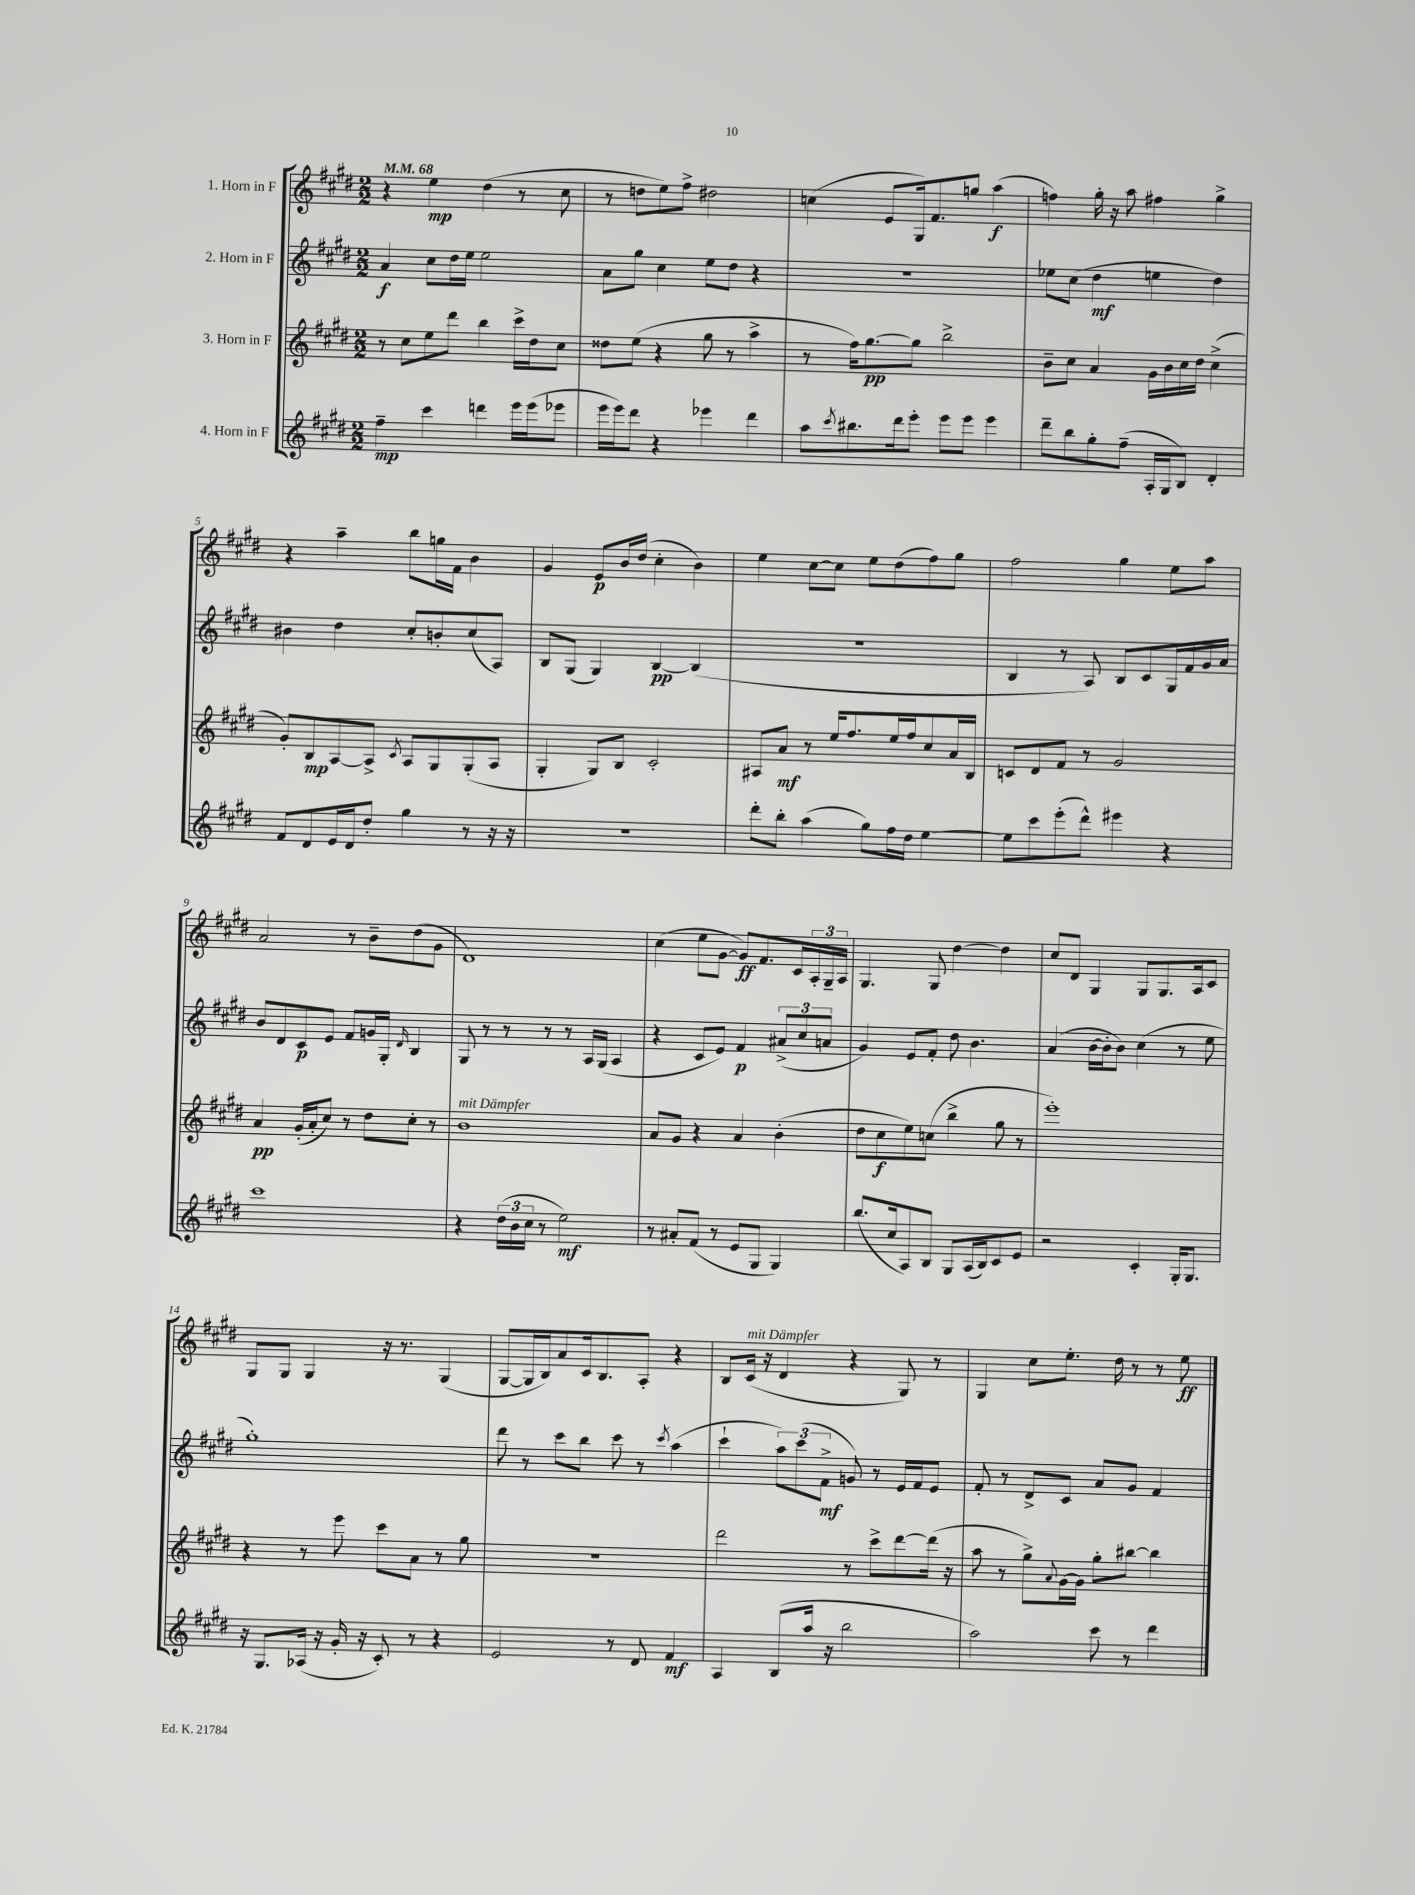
<<
\new StaffGroup <<
\new Staff = "s0" \with { instrumentName = "1. Horn in F" } {
    \clef treble \key e \major \numericTimeSignature \time 2/2 \tempo 4 = 68
    r4 e''4\mp dis''4( r8 cis''8 |
    r8 d''8 e''8) fis''8-> dis''2 |
    c''4( e'8 gis16) fis'8. g''8 a''4\f( |
    f''4) gis''16-. r16 a''8 fis''4 gis''4-> |
    r4 a''4-- b''8 g''16 fis'16 b'4 |
    gis'4 e'8\p b'16 dis''16( cis''4-. b'4) |
    e''4 cis''8~ cis''8 e''8 dis''8( fis''8) gis''8 |
    fis''2 gis''4 e''8 a''8 |
    a'2 r8 b'8-- dis''8( gis'8 |
    dis'1) |
    cis''4( e''8 gis'8~ gis'8\ff) fis'8. cis'16 \tuplet 3/2 { a16-. gis16-- a16 } |
    gis4. gis8 dis''4~ dis''4 |
    cis''8 dis'8 gis4 gis8 gis8. a16 cis'8 |
    gis8 gis8 gis4 r16 r8. gis4( |
    gis8~ gis16 b16) a'8 cis'16 b8. a8-. r4 |
    b8 cis'16^\markup { \italic "mit Dämpfer" }( r16 dis'4 r4 gis8) r8 |
    gis4 cis''8 e''8.-. dis''16 r8 r8 e''8\ff \bar "|." |
}
\new Staff = "s1" \with { instrumentName = "2. Horn in F" } {
    \clef treble \key e \major \numericTimeSignature \time 2/2
    a'4\f cis''8 dis''16 e''16 e''2 |
    a'8 gis''8 cis''4 e''8 dis''8 r4 |
    R1 |
    ees''8 cis''8( dis''4\mf e''4 dis''4) |
    bis'4 dis''4 cis''8-. b'8-. cis''8( a8) |
    b8 gis8( gis4) b4~\pp b4( |
    r1 |
    b4 r8 a8) b8 cis'8 gis16 fis'16 gis'16 a'16 |
    b'8 dis'8 cis'8\p e'8 fis'8 g'16 gis16-. \grace { dis'16 } b4 |
    gis8 r8 r8 r8 r8 a16 gis16( a4 |
    r4 cis'8 e'8) fis'4\p \tuplet 3/2 { ais'8->( cis''8 a'8 } |
    gis'4) e'8 fis'8-. dis''8 b'4. |
    a'4( b'16~ b'16-. b'8) cis''4( r8 e''8 |
    gis''1-.) |
    dis'''8 r8 cis'''8 b''8 cis'''8 r8 \acciaccatura { cis'''8 } a''4( |
    cis'''4-! \tuplet 3/2 { a''8) cis'''8( fis'8->\mf } g'8) r8 e'16 fis'16 e'8 |
    fis'8-. r8 dis'8-> cis'8 a'8 gis'8 fis'4 \bar "|." |
}
\new Staff = "s2" \with { instrumentName = "3. Horn in F" } {
    \clef treble \key e \major \numericTimeSignature \time 2/2
    r8 cis''8 e''8 dis'''8 b''4 cis'''16-> dis''16 cis''8 |
    disis''8 e''8( r4 gis''8 r8 a''4-> |
    r8 fis''16) gis''8.~\pp gis''8 b''2-> |
    b'8-- cis''8 a'4 gis'16 b'16 cis''16 dis''16 cis''4->( |
    gis'8-.) b8\mp a8~ a8-> \acciaccatura { cis'8 } a8 gis8 gis8-.( a8 |
    gis4-. gis8) b8 cis'2-. |
    ais8 a'8\mf r8 e''16 fis''8. e''16 fis''16 cis''8 a'16 b16 |
    c'8 dis'8 fis'8 r8 gis'2 |
    a'4\pp gis'16-.( a'16-. cis''8) r8 dis''8 cis''8-. r8 |
    b'1^\markup { \italic "mit Dämpfer" } |
    a'8 gis'8 r4 a'4 b'4-.( |
    dis''8 cis''8\f e''8) c''8( b''4-> gis''8 r8 |
    e'''1-.) |
    r4 r8 e'''8 cis'''8 a'8 r8 gis''8 |
    R1 |
    dis'''2 r8 cis'''8-> dis'''8~ dis'''16( r16 |
    a''8 r8 gis''8->) \appoggiatura { a'8 } gis'16~ gis'16 gis''8-. bis''8~ bis''4 \bar "|." |
}
\new Staff = "s3" \with { instrumentName = "4. Horn in F" } {
    \clef treble \key e \major \numericTimeSignature \time 2/2
    fis''4--\mp cis'''4 d'''4 e'''16 e'''16( ees'''8 |
    e'''16 e'''16) dis'''8 r4 ees'''4 dis'''4 |
    a''8 \acciaccatura { cis'''8 } bis''8. dis'''16 e'''8-. e'''8 e'''8 e'''4 |
    dis'''8-- b''8 gis''8-. fis''8--( a16-. gis16 b8) dis'4-. |
    fis'8 dis'8 e'16 dis'16 dis''8-. gis''4 r8 r16 r16 |
    R1 |
    dis'''8-. b''8-. a''4( gis''8) fis''16 dis''16 e''4~ |
    e''8 cis'''8 e'''8-.( dis'''8-^) eis'''4 r4 |
    cis'''1 |
    r4 \tuplet 3/2 { dis''16( b'16 cis''16 } r8 e''2\mf) |
    r8 ais'8-. fis'8( r8 e'8 gis8 gis4) |
    b''8.( cis''16 a8) b8 gis8 a16( b16) cis'8 e'8 |
    r2 cis'4-. gis16-. gis8. |
    r16 gis8. aes16( r16 gis'16-. r16 cis'8-.) r8 r4 |
    e'2 r8 dis'8 fis'4\mf |
    a4 b8( a''16 r16 b''2 |
    a''2) cis'''8 r8 dis'''4 \bar "|." |
}
>>
>>
